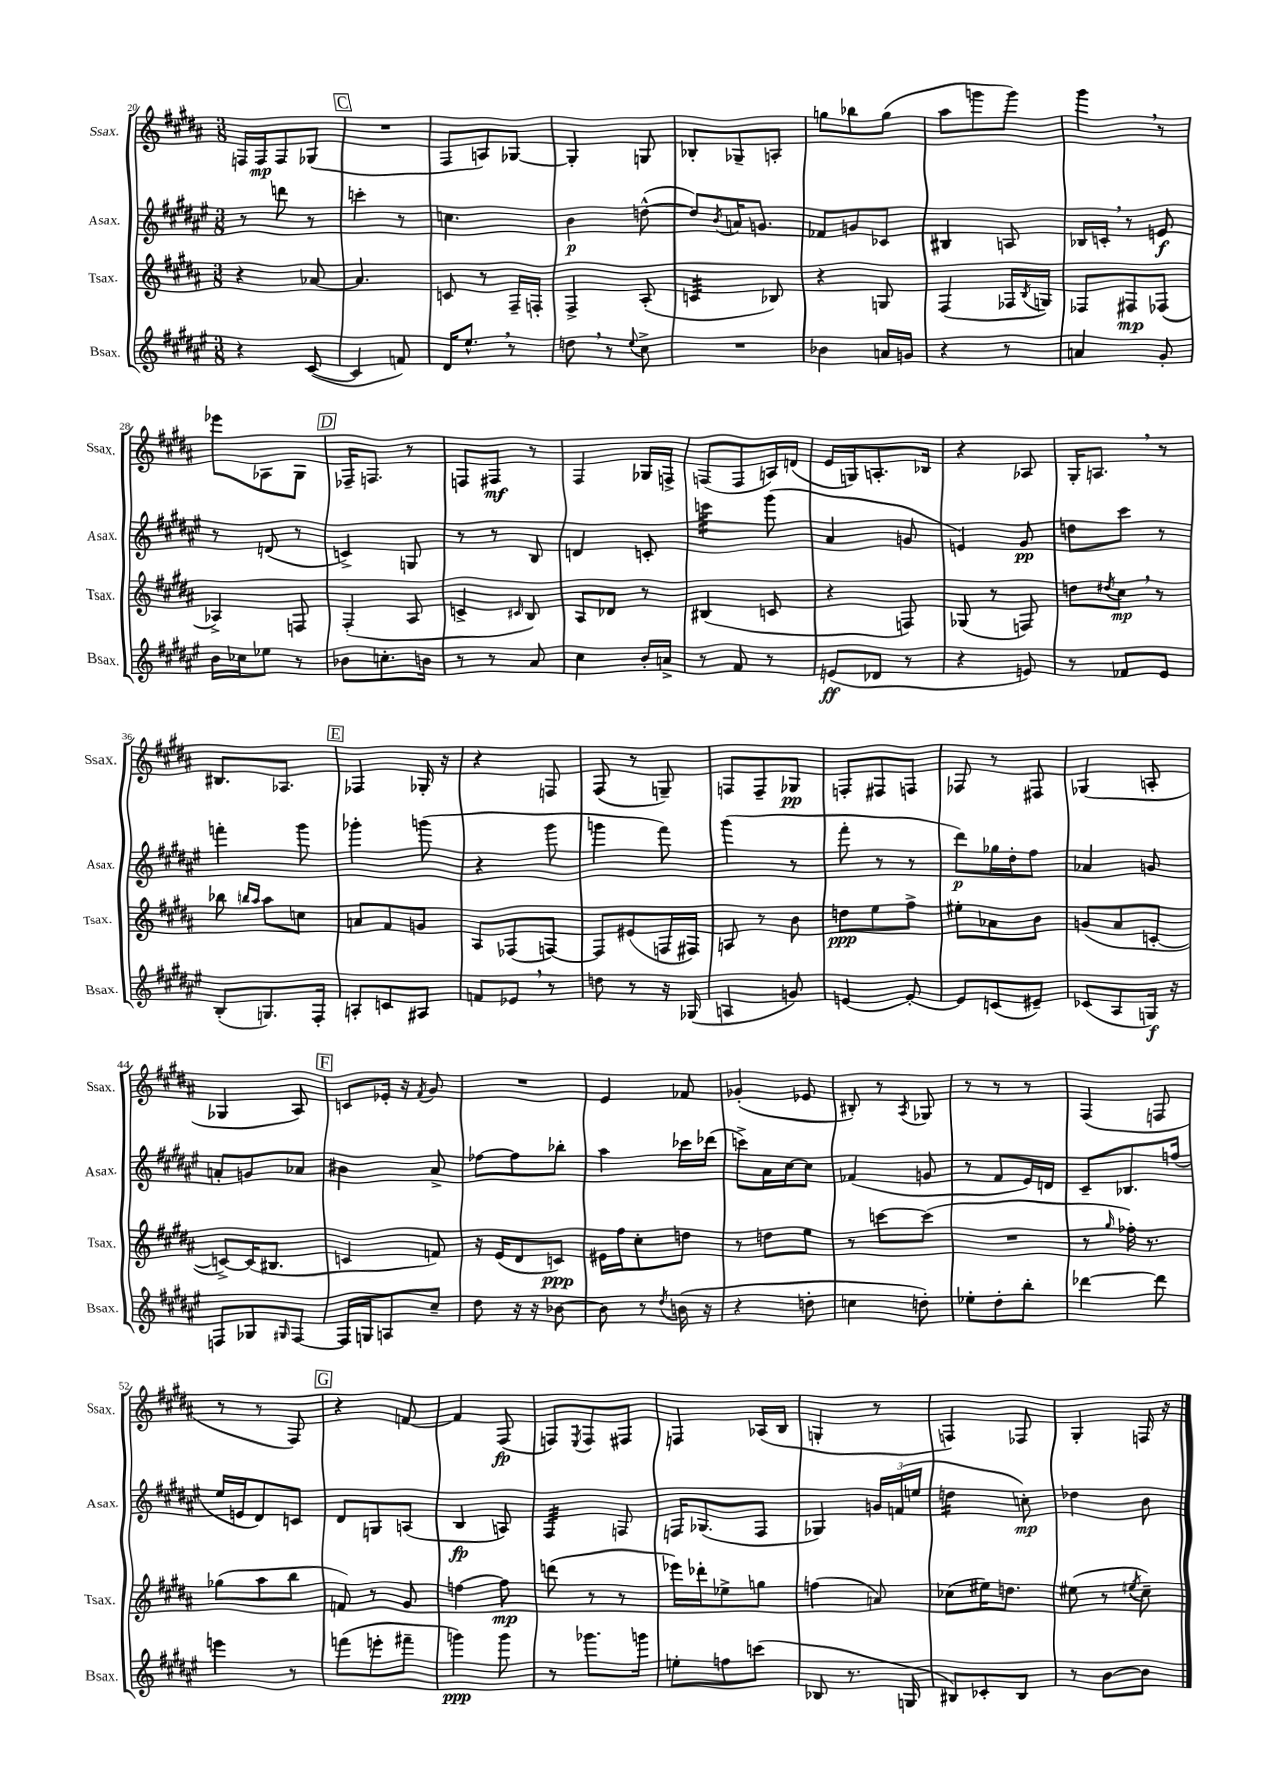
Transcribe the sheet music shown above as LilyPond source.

<<
\new StaffGroup <<
\new Staff = "s0" \with { instrumentName = "Ssax." shortInstrumentName = "Ssax." } {
    \clef treble \key b \major \numericTimeSignature \time 3/8
    f16 f16\mp f8 ges8( |
    \mark \markup { \box "C" } R4. |
    fis8 a8) ges8~ |
    ges4-. g8 |
    bes8-. ges8-- a8-. |
    g''8 bes''8 g''8( |
    ais''8 g'''8 g'''8) |
    gis'''4 \breathe r8 |
    ees'''8 aes8 gis8 |
    \mark \markup { \box "D" } fes16-- f8. r8 |
    f8 fis8\mf r8 |
    fis4 ges16 f16-> |
    f8( f8 a16) d'16( |
    e'16 g16) a8.-. bes16 |
    r4 aes8 |
    gis16-. a8. \breathe r8 |
    bis8. aes8. |
    \mark \markup { \box "E" } fes4 ges16-. r16 |
    r4 f8 |
    fis8( r8 g8--) |
    f8 f8-- ges8\pp |
    f8-. fis8 f8 |
    fes8 r8 fis8 |
    ges4( a8-. |
    ges4 ais8) |
    \mark \markup { \box "F" } c'8 ees'16-. r16 \acciaccatura { fis'8 } gis'8 |
    R4. |
    e'4 fes'8 |
    ges'4-.( ees'8 |
    bis8-.) r8 \acciaccatura { ais8 } ges8 |
    r8 r8 r8 |
    fis4( f8 |
    r8 r8 fis8) |
    \mark \markup { \box "G" } r4 f'8~ |
    f'4 fis8\fp( |
    f8) \acciaccatura { e8 } f8 fis8 |
    f4 aes16( b16 |
    g4-. r8 |
    f4) fes8 |
    gis4-. f16 r16 \bar "|." |
}
\new Staff = "s1" \with { instrumentName = "Asax." shortInstrumentName = "Asax." } {
    \clef treble \key fis \major \numericTimeSignature \time 3/8
    r8 d'''8 r8 |
    \mark \markup { \box "C" } c'''4-. r8 |
    c''4. |
    b'4\p d''8~-^( |
    d''8) \acciaccatura { b'8 } a'16 g'8. |
    fes'8 g'8 ces'8 |
    bis4 a8 |
    bes16 c'16-. \breathe r8 e'8\f |
    r8 d'8( r8 |
    \mark \markup { \box "D" } c'4->) g8 |
    r8 r8 b8 |
    d'4 c'8-. |
    c'''4:32 gis'''8( |
    ais'4 g'8 |
    e'4) gis'8\pp |
    d''8 cis'''8 r8 |
    f'''4-. gis'''8 |
    \mark \markup { \box "E" } ges'''4-. g'''8( |
    r4 gis'''8 |
    g'''4 fis'''8) |
    gis'''4( r8 |
    fis'''8-. r8 r8 |
    dis'''8\p) ges''16 dis''16-. fis''8 |
    aes'4 g'8 |
    a'8-. g'8 aes'8 |
    \mark \markup { \box "F" } bis'4 ais'8-> |
    fes''8~ fes''8 bes''8-. |
    ais''4 ces'''16 des'''16( |
    c'''8->) ais'16 cis''16~ cis''8 |
    fes'4( g'8 |
    r8 fis'8 eis'16) d'16 |
    cis'8-- bes8. f''16( |
    eis''16 e'16 dis'8) c'8 |
    \mark \markup { \box "G" } dis'8 g8 a8( |
    b4\fp a8) |
    fis4:32 f8 |
    f16 ges8.( f8 |
    ges4) \tuplet 3/2 { g'16 f'16( e''16 } |
    d''4:16 c''8-.\mp) |
    des''4 b'8 \bar "|." |
}
\new Staff = "s2" \with { instrumentName = "Tsax." shortInstrumentName = "Tsax." } {
    \clef treble \key b \major \numericTimeSignature \time 3/8
    r4 aes'8~ |
    \mark \markup { \box "C" } aes'4. |
    c'8 r8 fis16-- f16-. |
    fis4-> ais8-.( |
    c'4:32 bes8) |
    r4 g8 |
    fis4( fes16 \acciaccatura { b8 } g16) |
    fes8 fis8\mp fes8( |
    aes4->) f8 |
    \mark \markup { \box "D" } fis4-.( ais8 |
    c'4-> \grace { cis'16 } b8) |
    ais8 des'8 r8 |
    bis4( c'8 |
    r4 f8) |
    ges8( r8 f8) |
    d''8 \acciaccatura { dis''8 } cis''8\mp \breathe r8 |
    bes''8 \grace { b''16 ais''16 } ais''8 c''8 |
    \mark \markup { \box "E" } a'8 fis'8 g'8 |
    ais8 fes8( f8~) |
    f8 eis'8( f16 fis16) |
    a8 r8 b'8 |
    d''8\ppp e''8 fis''8-> |
    eis''8-. aes'8 b'8 |
    g'8( ais'8 c'8~-. |
    c'8~->) c'16( bis8. |
    \mark \markup { \box "F" } c'4 f'8) |
    r16 e'16( dis'8 c'8\ppp) |
    eis'16 fis''16 cis''8-. d''8 |
    r8 d''8 e''8 |
    r8 c'''8~ c'''8( |
    R4. |
    r8 \grace { gis''16 } fes''16-.) r8. |
    ges''8( ais''8 b''8 |
    \mark \markup { \box "G" } f'8) r8 gis'8 |
    f''4~ f''8\mp |
    d'''8( r8 r8 |
    ees'''16) des'''16-. ees''8-> g''8 |
    f''4( a'8) |
    ces''8( eis''16) d''8. |
    eis''8( r8 \acciaccatura { e''8 } cis''8--) \bar "|." |
}
\new Staff = "s3" \with { instrumentName = "Bsax." shortInstrumentName = "Bsax." } {
    \clef treble \key fis \major \numericTimeSignature \time 3/8
    r4 cis'8~( |
    \mark \markup { \box "C" } cis'4 f'8) |
    dis'16 eis''8.-^ \breathe r8 |
    d''8 \breathe r8 \appoggiatura { eis''8 } cis''8-> |
    R4. |
    bes'4 a'16 g'16 |
    r4 r8 |
    a'4 gis'8-. |
    b'16 ces''16 ees''8 r8 |
    \mark \markup { \box "D" } bes'8 c''8.-. b'16 |
    r8 r8 ais'8 |
    cis''4 b'16-. a'16-> |
    r8 fis'8 r8 |
    e'8\ff( des'8 r8 |
    r4 e'8) |
    r8 fes'8 eis'8 |
    b8-.( g8.) fis16-. |
    \mark \markup { \box "E" } a8-. c'8 ais8 |
    f'8 ees'8 \breathe r8 |
    d''8 r8 r16 ges16( |
    a4 g'8) |
    e'4~ e'8~-. |
    e'8 c'8( eis'8--) |
    ces'8( ais8 g16\f) r16 |
    f8 ges8 \grace { gis16 } f8~ |
    \mark \markup { \box "F" } f16 g16 a8 cis''8-- |
    dis''8 r16 r16 bes'8~ |
    bes'8 r8 \acciaccatura { dis''8 } b'16( r16 |
    r4 d''8-. |
    c''4 d''8-.) |
    ees''8-. dis''8-. b''8-. |
    des'''4~ des'''8 |
    e'''4 r8 |
    \mark \markup { \box "G" } f'''8( e'''8-. fis'''8-- |
    g'''4\ppp) g'''8 |
    r8 ges'''8. g'''16 |
    e''8-. f''8 c'''8( |
    bes8 r8. g16 |
    bis8) ces'8-. bis8 |
    r8 b'8~ b'8 \bar "|." |
}
>>
>>
\layout { \context { \Score currentBarNumber = #20 } }
